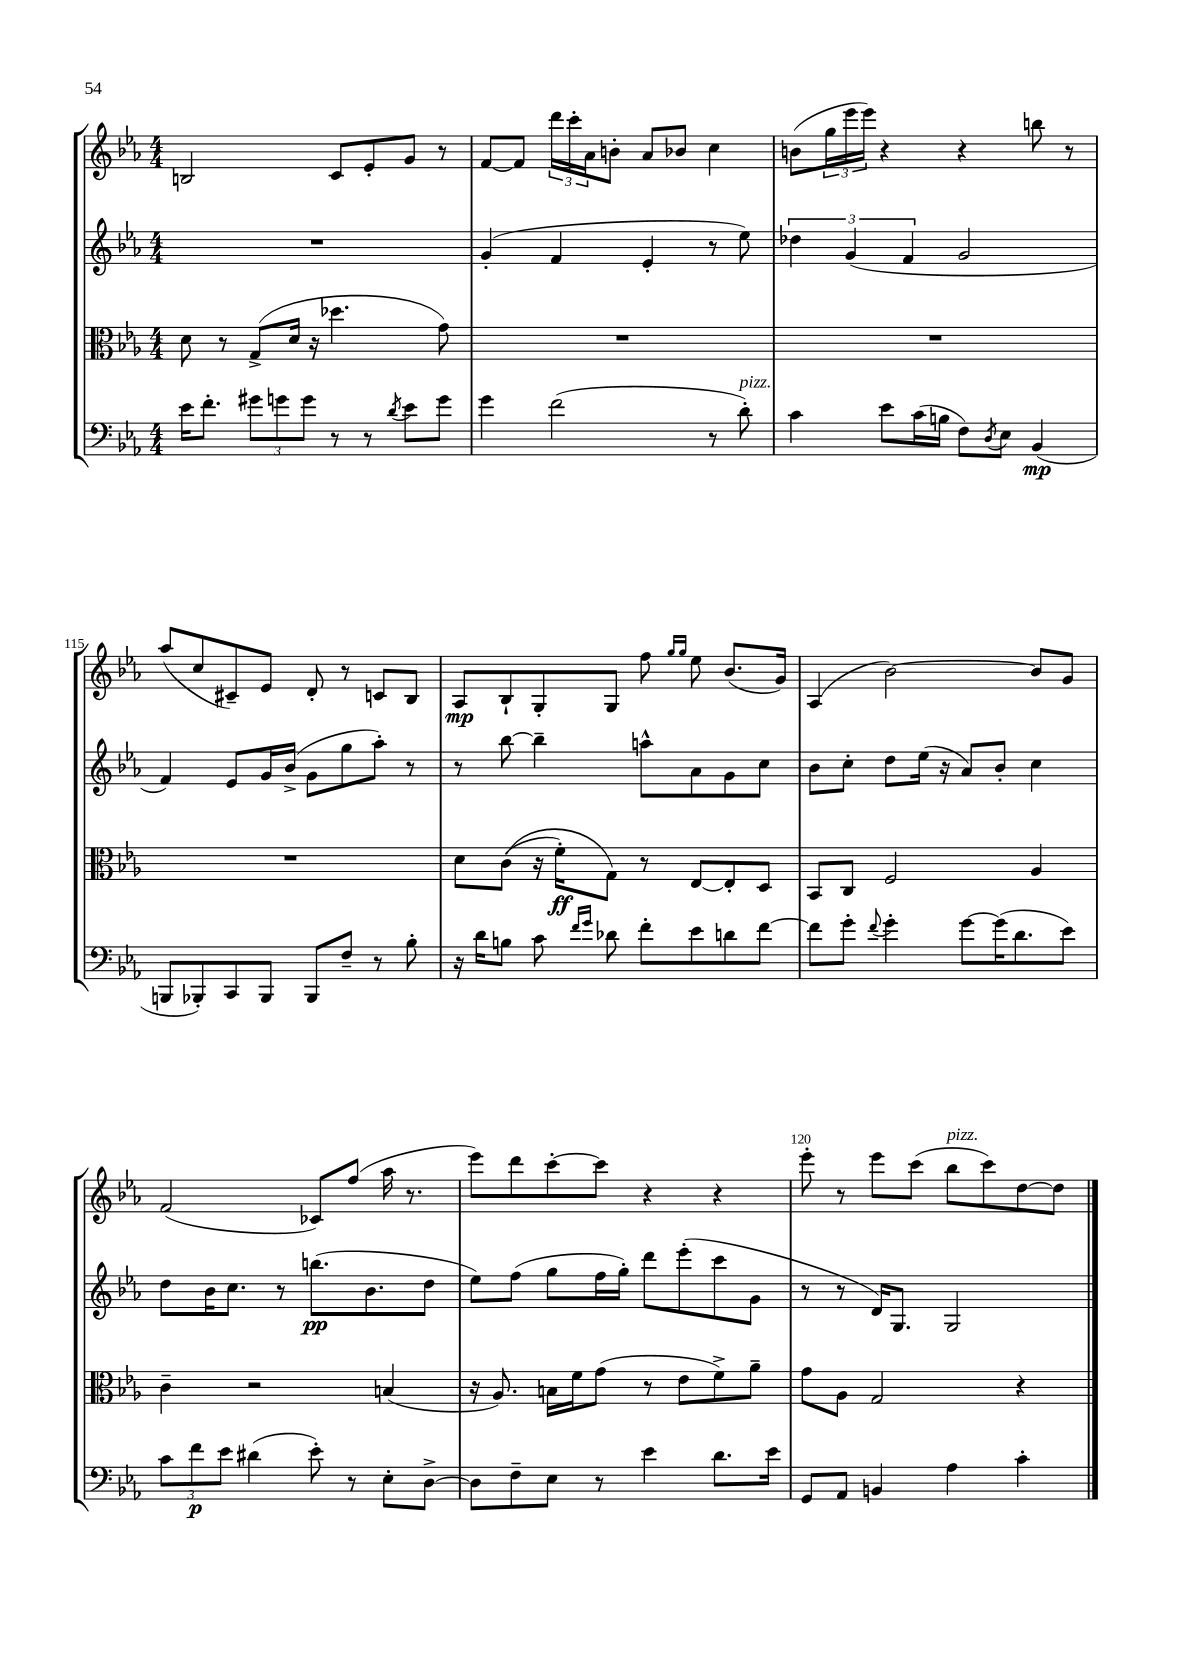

**kern	**dynam	**kern	**dynam	**kern	**dynam	**kern	**dynam
*part4	*part4	*part3	*part3	*part2	*part2	*part1	*part1
*staff4	*staff4	*staff3	*staff3	*staff2	*staff2	*staff1	*staff1
*clefF4	*	*clefC3	*	*clefG2	*	*clefG2	*
*k[b-e-a-]	*	*k[b-e-a-]	*	*k[b-e-a-]	*	*k[b-e-a-]	*
*M4/4	*	*M4/4	*	*M4/4	*	*M4/4	*
=112	=112	=112	=112	=112	=112	=112	=112
16e-\KL	.	8d\	.	1r	.	2Bn/	.
8.f'\J	.	.	.	.	.	.	.
.	.	8r	.	.	.	.	.
12g#X\L	.	(8G^/L	.	.	.	.	.
12gn\	.	.	.	.	.	.	.
.	.	16d/Jk	.	.	.	.	.
12g\J	.	.	.	.	.	.	.
.	.	16r	.	.	.	.	.
8r	.	4.dd-X\	.	.	.	8c/L	.
8r	.	.	.	.	.	8e-'/	.
8qd/	.	.	.	.	.	.	.
8e-\L	.	.	.	.	.	8g/J	.
8g\J	.	8g\)	.	.	.	8r	.
=113	=113	=113	=113	=113	=113	=113	=113
4g\	.	1r	.	(4g'/	.	[8f/L	.
.	.	.	.	.	.	8f/J]	.
(2f\	.	.	.	4f/	.	24ddd\LL	.
.	.	.	.	.	.	24ccc'\	.
.	.	.	.	.	.	24a-\J	.
.	.	.	.	.	.	8bn'\J	.
.	.	.	.	4e-'/	.	8a-/L	.
.	.	.	.	.	.	8b-X/J	.
8r	.	.	.	8r	.	4cc\	.
!LO:TX:a:i:t=pizz.	!	!	!	!	!	!	!
8d'\)	.	.	.	8ee-\)	.	.	.
=114	=114	=114	=114	=114	=114	=114	=114
4c\	.	1r	.	6dd-X\	.	(8bn\L	.
.	.	.	.	.	.	24gg\L	.
.	.	.	.	(6g/	.	24eee-\	.
.	.	.	.	.	.	24eee-\JJ)	.
8e-\L	.	.	.	.	.	4r	.
.	.	.	.	6f/	.	.	.
(16c\L	.	.	.	.	.	.	.
16Bn\JJ	.	.	.	.	.	.	.
8F\L)	.	.	.	2g/	.	4r	.
8qD/	.	.	.	.	.	.	.
8E-\J	.	.	.	.	.	.	.
(4BB-/	mp	.	.	.	.	8bbn\	.
.	.	.	.	.	.	8r	.
!!LO:LB:g=z
=115	=115	=115	=115	=115	=115	=115	=115
8BBBn/L	.	1r	.	4f/)	.	(8aa-/L	.
8BBB-X'/)	.	.	.	.	.	8cc/	.
8CC/	.	.	.	8e-/L	.	8c#X~/)	.
8BBB-/J	.	.	.	16g/L	.	8e-/J	.
.	.	.	.	(16b-^/JJ	.	.	.
8BBB-/L	.	.	.	8g\L	.	8d'/	.
8F~/J	.	.	.	8gg\	.	8r	.
8r	.	.	.	8aa-'\J)	.	8cn/L	.
8B-'\	.	.	.	8r	.	8B-/J	.
=116	=116	=116	=116	=116	=116	=116	=116
16r	.	8d\L	.	8r	.	8A-/L	mp
16d\KL	.	.	.	.	.	.	.
8Bn\J	.	((8c\J	.	[8bb-\	.	8B-`/	.
8c\	.	16r	.	4bb-~\]	.	8G'/	.
.	.	16f'\KL)	ff	.	.	.	.
16qqf/LL	.	.	.	.	.	.	.
16qqg/JJ	.	.	.	.	.	.	.
8d-X\	.	8G\J)	.	.	.	8G/J	.
8f'\L	.	8r	.	8aan^^\L	.	8ff\	.
.	.	.	.	.	.	16qqgg/LL	.
.	.	.	.	.	.	16qqgg/JJ	.
8e-\	.	[8E-/L	.	8a-\	.	8ee-\	.
8dn\	.	8E-'/]	.	8g\	.	(8.b-/L	.
[8f\J	.	8D/J	.	8cc\J	.	.	.
.	.	.	.	.	.	16g/Jk)	.
=117	=117	=117	=117	=117	=117	=117	=117
8f\L]	.	8BB-/L	.	8b-\L	.	(4A-/	.
8g'\J	.	8C/J	.	8cc'\J	.	.	.
8qqf/	.	.	.	.	.	.	.
4g'\	.	2F/	.	8dd\L	.	[2b-\)	.
.	.	.	.	(16ee-\Jk	.	.	.
.	.	.	.	16r	.	.	.
[8g\L	.	.	.	8a-/L)	.	.	.
(16g\K]	.	.	.	8b-'/J	.	.	.
8.d\	.	.	.	.	.	.	.
.	.	4A-/	.	4cc\	.	8b-/L]	.
8e-\J)	.	.	.	.	.	8g/J	.
!!LO:LB:g=z
=118	=118	=118	=118	=118	=118	=118	=118
12c\L	.	4c~\	.	8dd\L	.	(2f/	.
12f\	p	.	.	.	.	.	.
.	.	.	.	16b-\K	.	.	.
12e-\J	.	.	.	.	.	.	.
.	.	.	.	8.cc\J	.	.	.
(4d#X\	.	2r	.	.	.	.	.
.	.	.	.	8r	.	.	.
8e-'\)	.	.	.	(8.bbn\L	pp	8c-X/L)	.
8r	.	.	.	.	.	(8ff/J	.
.	.	.	.	8.b-\	.	.	.
8E-'\L	.	(4Bn/	.	.	.	16aa-\	.
.	.	.	.	.	.	8.r	.
[8D^\J	.	.	.	8dd\J	.	.	.
=119	=119	=119	=119	=119	=119	=119	=119
8D\L]	.	16r	.	8ee-\L)	.	8eee-\L)	.
.	.	8.A-/)	.	.	.	.	.
8F~\	.	.	.	(8ff\J	.	8ddd\	.
8E-\J	.	16Bn\LL	.	8gg\L	.	[8ccc'\	.
.	.	16f\J	.	.	.	.	.
8r	.	(8g\J	.	16ff\L	.	8ccc\J]	.
.	.	.	.	16gg'\JJ)	.	.	.
4e-\	.	8r	.	8ddd\L	.	4r	.
.	.	8e-\L	.	(8eee-'\	.	.	.
8.d\L	.	8f^\)	.	8ccc\	.	4r	.
.	.	8a-~\J	.	8g\J	.	.	.
16e-\Jk	.	.	.	.	.	.	.
=120	=120	=120	=120	=120	=120	=120	=120
8GG/L	.	8g\L	.	8r	.	8eee-'\	.
8AA-/J	.	8A-\J	.	8r	.	8r	.
4BBn/	.	2G/	.	16d/KL)	.	8eee-\L	.
.	.	.	.	8.G/J	.	.	.
.	.	.	.	.	.	(8ccc\J	.
!	!	!	!	!	!	!LO:TX:a:i:t=pizz.	!
4A-\	.	.	.	2G/	.	8bb-\L	.
.	.	.	.	.	.	8ccc\)	.
4c'\	.	4r	.	.	.	[8dd\	.
.	.	.	.	.	.	8dd\J]	.
==	==	==	==	==	==	==	==
*-	*-	*-	*-	*-	*-	*-	*-
